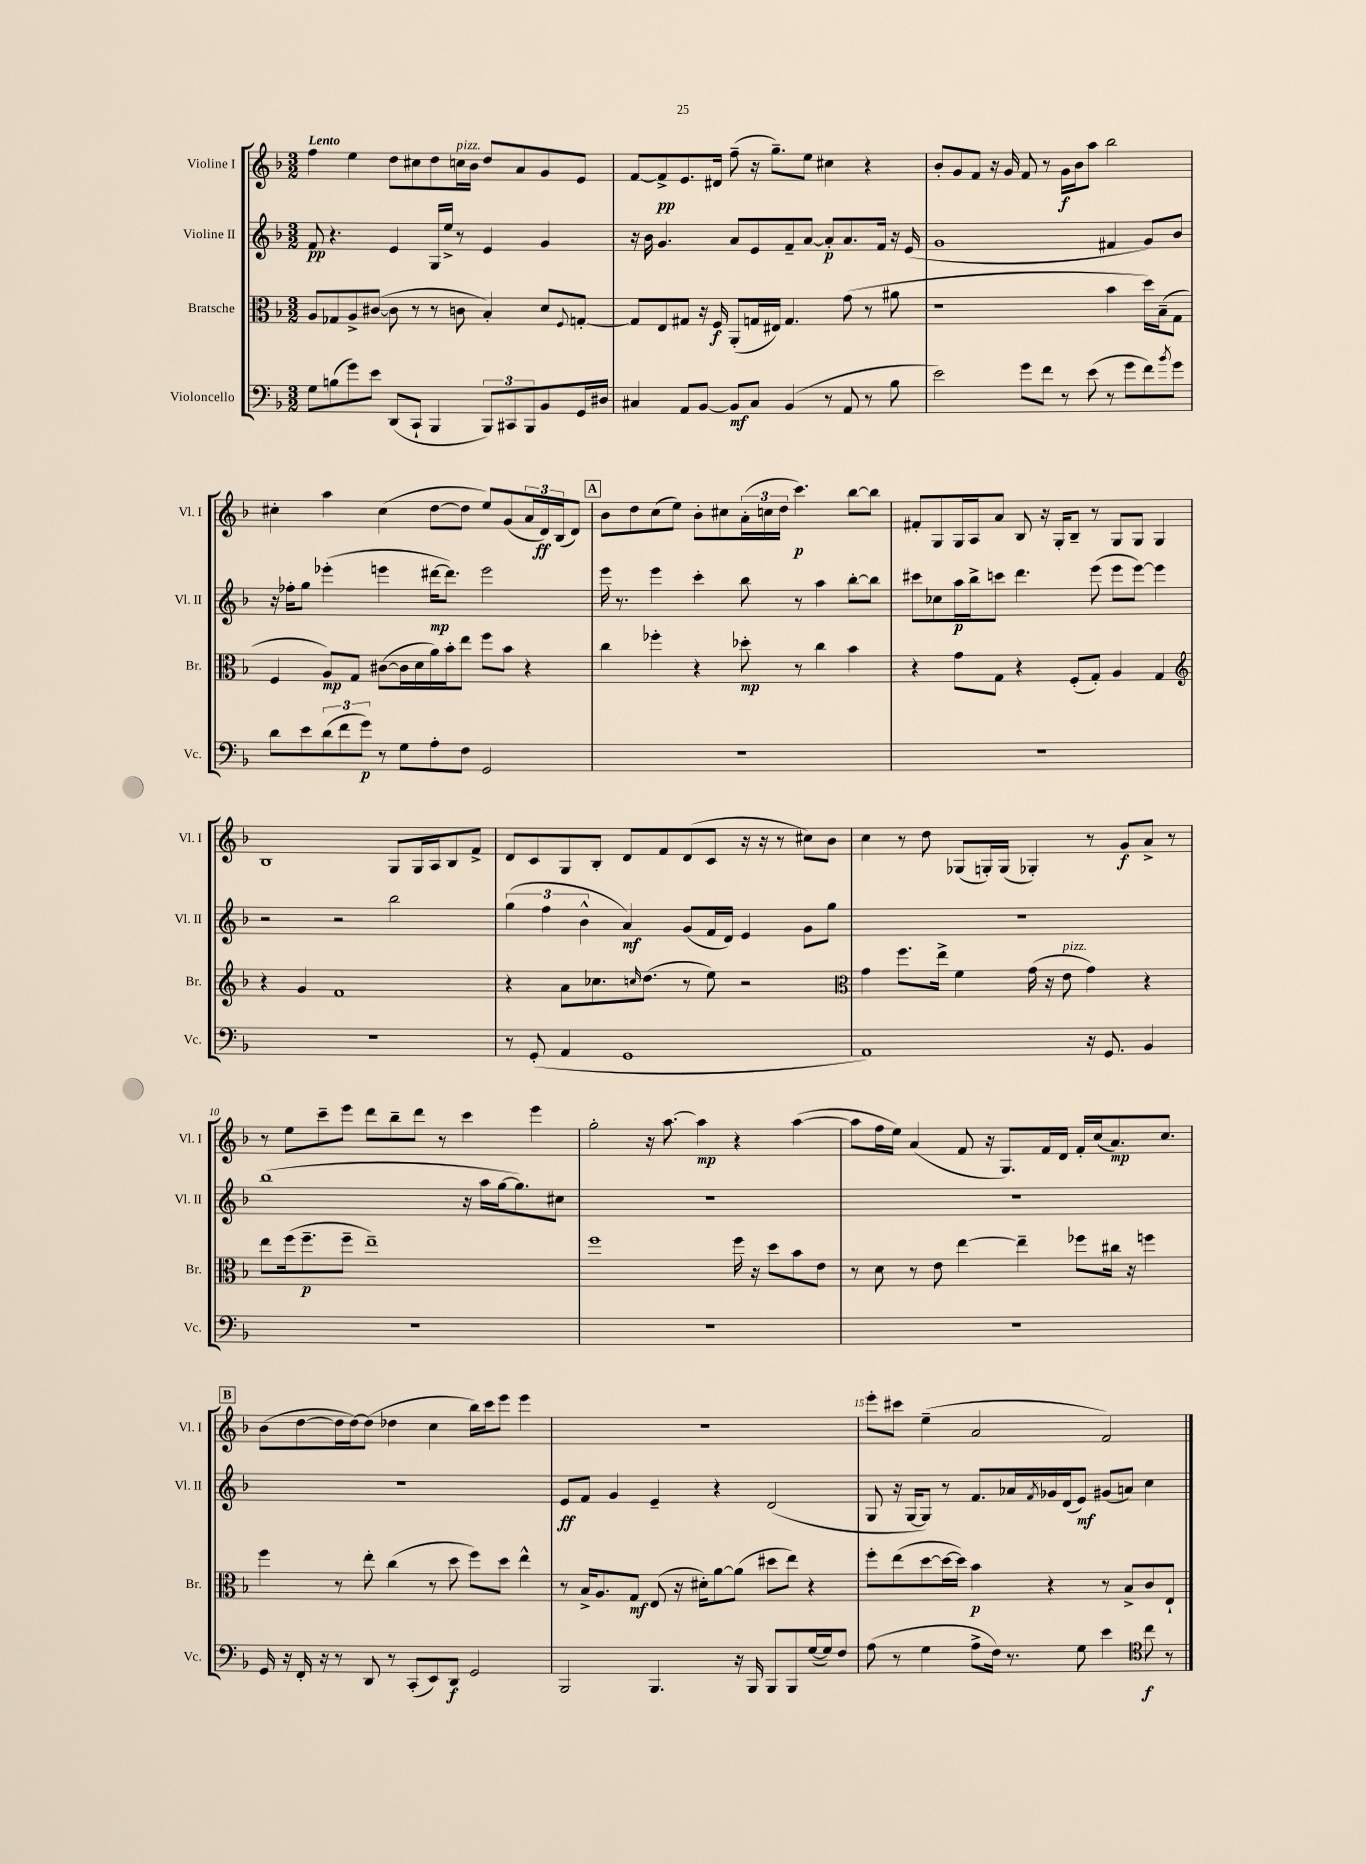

**kern	**kern	**kern	**kern
*staff4	*staff3	*staff2	*staff1
*clefF4	*clefC3	*clefG2	*clefG2
*k[b-]	*k[b-]	*k[b-]	*k[b-]
*M3/2	*M3/2	*M3/2	*M3/2
8G	8A	8f	4ff
(8B	8G-	4.r	.
8g)	8A^	.	4ee
8e	([8c#	.	.
(8DD	8c#]	4e	8dd
8CC`	8r	.	8cc#
4BBB-	8r	16G	8dd
.	.	16ee^	.
.	8c	8r	16cc
.	.	.	16b-
12BBB-)	4B-')	4e	8dd
12CC#	.	.	.
.	.	.	8a
12BBB-	.	.	.
8BB-	8d	4g	8g
.	8qqF	.	.
16GG	[8G'	.	8e
16D#	.	.	.
=	=	=	=
4C#	8G]	16r	[8f
.	.	16b-	.
.	8E	4.g	8f^]
8AA	8G#	.	8.e
[8BB-	16r	.	.
.	16F	.	16d#
8BB-]	(8AA'	8a	(8ff~
8C#	16G	8e	16r
.	16E#)	.	8.gg~)
(4BB-	4.G	8f~	.
.	.	[8a	8ee
8r	.	8a']	4cc#
8AA	(8g	8.a	.
8r	8r	.	4r
.	.	16f	.
8B-	8a#	16r	.
.	.	(16e	.
=	=	=	=
2e)	1r	1g	8b-'
.	.	.	8g
.	.	.	8f
.	.	.	16r
.	.	.	16g
8g	.	.	8f
8f	.	.	8r
8r	.	.	16g
.	.	.	16b-
(8e	.	.	8aa
8r	4b-	4f#	2bb-
8g	.	.	.
8f)	16dd)	8g)	.
.	(16B-~	.	.
8qb-	.	.	.
8g	8G	8b-	.
=	=	=	=
8d	4F	16r	4cc#'
.	.	16ff-'	.
8e	.	8gg	.
(12d	8A)	(4eee-'	4aa
12f	.	.	.
.	8G	.	.
12g)	.	.	.
8r	([8c#	4eee	(4cc#
8G	16c#]	.	.
.	16d	.	.
8A'	16a)	[16ddd#	[8dd
.	16b-'	8.ddd#])	.
8F	8ee	.	8dd]
2GG	8ff	2eee	8ee)
.	8b-	.	(8g
.	4r	.	24a
.	.	.	24d)
.	.	.	(24B-
.	.	.	8d)
=	=	=	=
1.r	4cc	16eee	8b-
.	.	8.r	.
.	.	.	8dd
.	4ff-'	4eee	(8cc
.	.	.	8ee)
.	4r	4ccc'	8b-'
.	.	.	8cc#
.	8dd-'	8bb-	(24a'
.	.	.	24cc
.	.	.	24dd
.	8r	8r	4.ccc)
.	4cc	4aa	.
.	4b-	[8bb-'	[8bb-
.	.	8bb-]	8bb-]
=	=	=	=
1.r	4r	8ccc#	8f#'
.	.	8cc-	8G
.	8g	16aa	16G
.	.	16bb-^	16A
.	8G	8ccc	8a
.	4r	4.ddd	8B-
.	.	.	16r
.	.	.	16G'
.	(8F'	.	8B-~
.	8G')	(8eee	8r
.	4A	8eee	8G
.	.	[8eee)	8G
.	4G	4eee]	4G
=	=	=	=
*	*clefG2	*	*
1.r	4r	2r	1B-
.	4g	.	.
.	1f	2r	.
.	.	2bb-	8G
.	.	.	16G
.	.	.	16A
.	.	.	8B-
.	.	.	8f^
=	=	=	=
8r	4r	(6gg	8d
(8GG'	.	.	8c
.	.	6ff	.
4AA	8a	.	8G
.	.	6b-^^	.
.	8.cc-	.	8B-'
1GG	.	4a)	8d
.	16qqcc	.	.
.	(8.dd	.	.
.	.	.	8f
.	8r	(8g	(8d
.	8ee)	16f	8c
.	.	16d)	.
.	2r	4e	16r
.	.	.	16r
.	.	.	8r
.	.	8g	8cc#)
.	.	8gg	8b-
=	=	=	=
*	*clefC3	*	*
1AA)	4g	1.r	4cc
.	8.ff	.	8r
.	.	.	8dd
.	16ee^	.	.
.	4f	.	(8G-
.	.	.	16G')
.	.	.	(16G
.	(16g	.	4G-')
.	16r	.	.
.	8e	.	.
16r	4g)	.	8r
8.GG	.	.	.
.	.	.	8g
4BB-	4r	.	8a^
.	.	.	8r
=	=	=	=
1.r	8ee	(1bb-	8r
.	(16ff	.	8ee
.	8.ff~	.	.
.	.	.	8ccc~
.	8ff~	.	8eee
.	1ee~)	.	8ddd
.	.	.	8bb-~
.	.	.	8ddd
.	.	.	8r
.	.	16r	4ccc
.	.	16aa	.
.	.	[16gg	.
.	.	8.gg])	.
.	.	.	4eee
.	.	8cc#	.
=	=	=	=
1.r	1ff	1.r	2gg'
.	.	.	16r
.	.	.	[8.aa
.	.	.	4aa]
.	16ff	.	4r
.	16r	.	.
.	8dd	.	.
.	8b-	.	([4aa
.	8e	.	.
=	=	=	=
1.r	8r	1.r	8aa]
.	8d	.	16ff
.	.	.	16ee)
.	8r	.	(4a
.	8e	.	.
.	[4ee	.	8f
.	.	.	16r
.	.	.	8.G)
.	4ee~]	.	.
.	.	.	16f
.	.	.	16d
.	8ff-	.	16f'
.	.	.	(16cc
.	16cc#	.	8.a)
.	16r	.	.
.	4ff	.	.
.	.	.	8.cc
=	=	=	=
16GG	4ff	1.r	(8b-
16r	.	.	.
16FF'	.	.	[8dd
16r	.	.	.
8r	8r	.	16dd]
.	.	.	[16dd)
8DD	8ee'	.	(8dd]
8r	(4cc	.	4dd-
(8CC'	.	.	.
8EE)	8r	.	4cc
8DD	8dd	.	.
2GG	8ff)	.	16bb-)
.	.	.	16ccc
.	8dd	.	8eee
.	4ee^^	.	4eee
=	=	=	=
2BBB-	8r	8e	1.r
.	16B-^	8f	.
.	8.A	.	.
.	.	4g	.
.	8G	.	.
4.BBB-	(8E	4e~	.
.	16r	.	.
.	16d#')	.	.
.	[8a	4r	.
16r	(8a]	.	.
16BBB-	.	.	.
8BBB-	8dd#	(2d	.
8BBB-	8ee)	.	.
([16G	4r	.	.
16G])	.	.	.
8F	.	.	.
=	=	=	=
(8A	8ff'	8G	8eee'
8r	(8ee	16r	8ccc#
.	.	[16G	.
4G	[8dd	8G])	(4ee~
.	16dd_	8r	.
.	16dd])	.	.
8A^	4b-	8.f	2a
16F)	.	.	.
8.r	.	16a-	.
.	.	8qf	.
.	4r	16g-	.
.	.	(16d	.
8G	.	8e)	.
4e	8r	(8g#	2f)
.	8B-^	8a)	.
*clefC4	*	*	*
8cc	8c	4cc	.
8r	8E`	.	.
==	==	==	==
*-	*-	*-	*-
